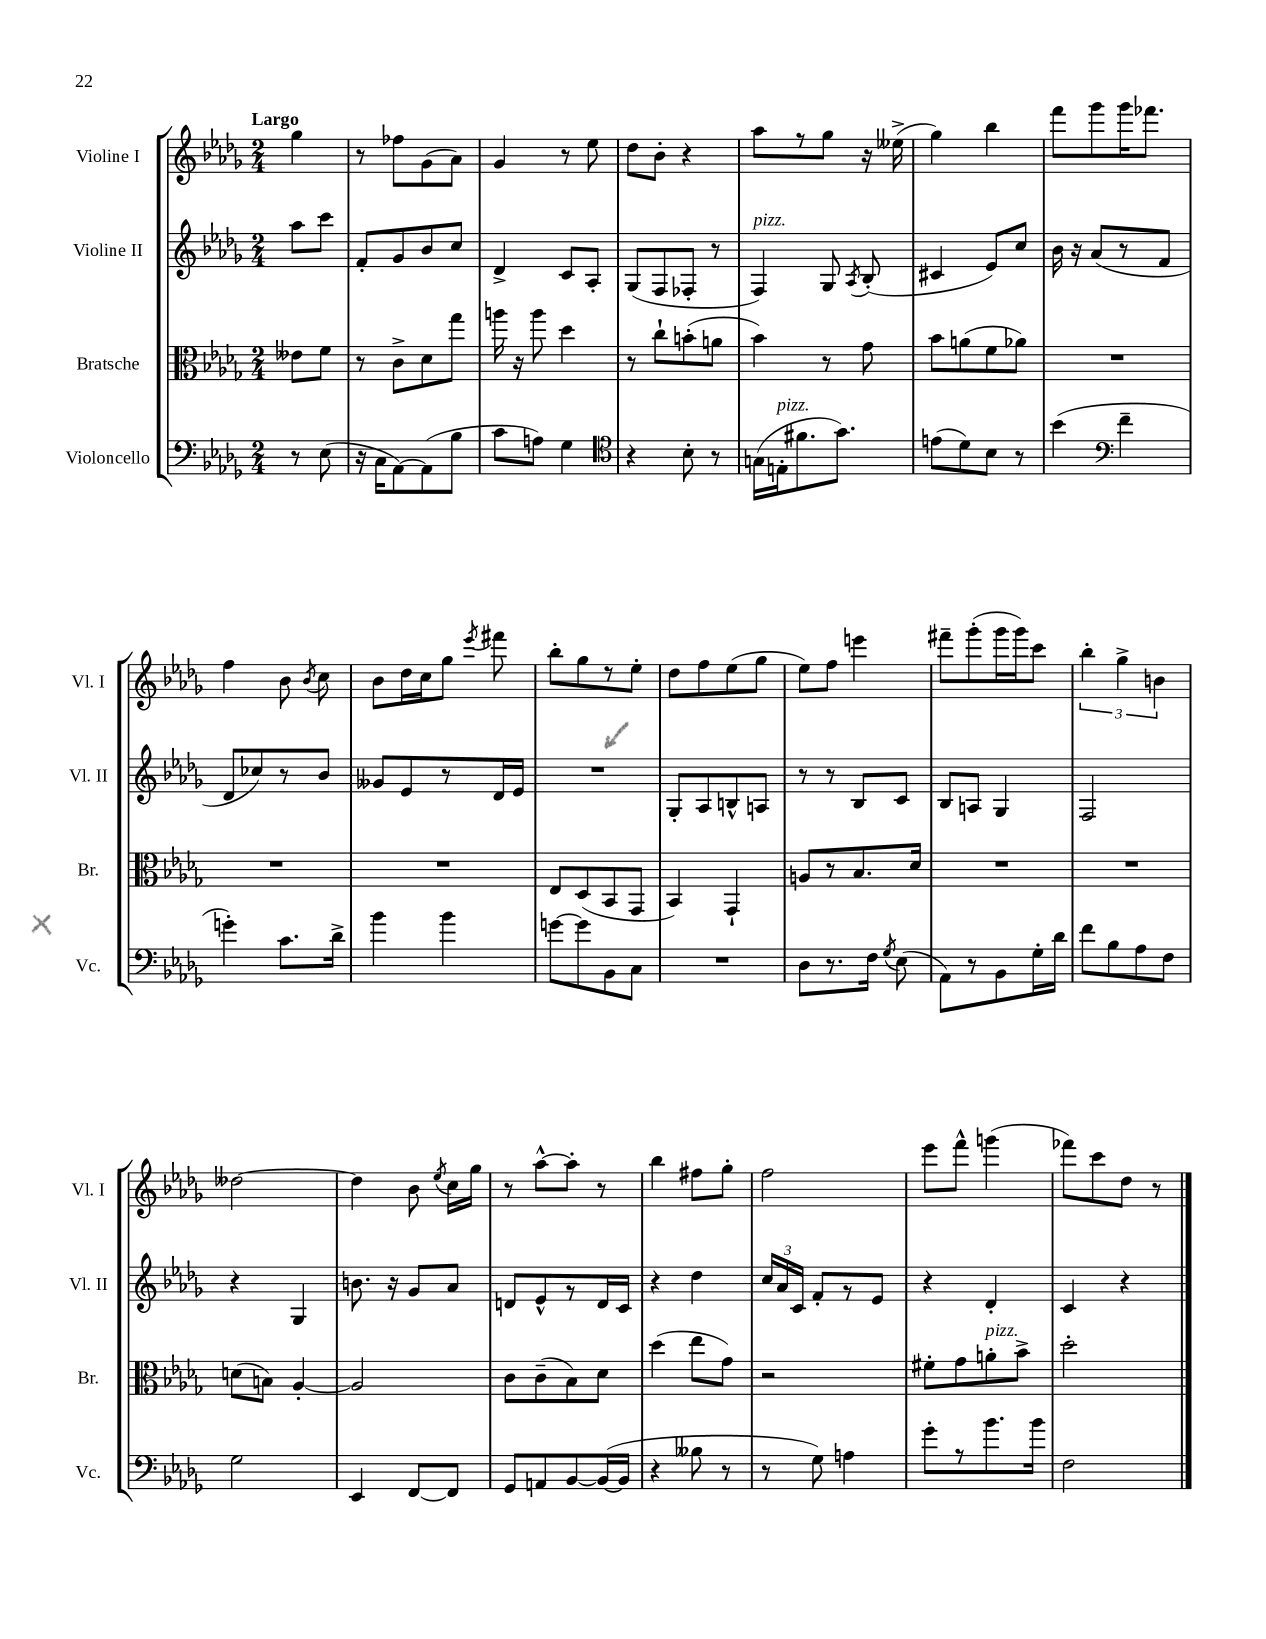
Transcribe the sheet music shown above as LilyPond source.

<<
\new StaffGroup <<
\new Staff = "s0" \with { instrumentName = "Violine I" shortInstrumentName = "Vl. I" } {
    \clef treble \key des \major \numericTimeSignature \time 2/4 \partial 4 \tempo "Largo"
    \autoBeamOff ges''4 |
    r8 fes''8[ ges'8( aes'8]) |
    ges'4 r8 ees''8 |
    des''8[ bes'8]-. r4 |
    aes''8[ r8 ges''8] r16 eeses''16->( |
    ges''4) bes''4 |
    f'''8[ ges'''8 ges'''16 fes'''8.] |
    f''4 bes'8 \acciaccatura { bes'8 } c''8 |
    bes'8[ des''16 c''16 ges''8] \acciaccatura { ees'''8 } fis'''8 |
    bes''8[-. ges''8 r8 ees''8]-. |
    des''8[ f''8 ees''8( ges''8] |
    ees''8[) f''8] e'''4 |
    fis'''8[-- ges'''8-.( ges'''16 ges'''16) c'''8] |
    \tuplet 3/2 { bes''4-. ges''4-> b'4 } |
    deses''2~ |
    deses''4 bes'8 \acciaccatura { ees''8 } c''16[ ges''16] |
    r8 aes''8[~-^ aes''8]-. r8 |
    bes''4 fis''8[ ges''8]-. |
    f''2 |
    ees'''8[ f'''8]-^ g'''4( |
    fes'''8[) c'''8 des''8] r8 \bar "|." |
}
\new Staff = "s1" \with { instrumentName = "Violine II" shortInstrumentName = "Vl. II" } {
    \clef treble \key des \major \numericTimeSignature \time 2/4 \partial 4
    \autoBeamOff aes''8[ c'''8] |
    f'8[-. ges'8 bes'8 c''8] |
    des'4-> c'8[ aes8]-. |
    ges8[( f8 fes8]-. r8 |
    f4^\markup { \italic "pizz." }) ges8 \acciaccatura { aes8 } bes8-.( |
    cis'4 ees'8[) c''8] |
    bes'16 r16 aes'8[( r8 f'8] |
    des'8[ ces''8) r8 bes'8] |
    geses'8[ ees'8 r8 des'16 ees'16] |
    R2 |
    ges8[-. aes8 b8-^ a8] |
    r8 r8 bes8[ c'8] |
    bes8[ a8] ges4 |
    f2 |
    r4 ges4 |
    b'8. r16 ges'8[ aes'8] |
    d'8[ ees'8-^ r8 d'16 c'16] |
    r4 des''4 |
    \tuplet 3/2 { c''16[ aes'16 c'16] } f'8[-. r8 ees'8] |
    r4 des'4-. |
    c'4 r4 \bar "|." |
}
\new Staff = "s2" \with { instrumentName = "Bratsche" shortInstrumentName = "Br." } {
    \clef alto \key des \major \numericTimeSignature \time 2/4 \partial 4
    \autoBeamOff eeses'8[ f'8] |
    r8 c'8[-> des'8 ges''8] |
    a''16 r16 a''8 des''4 |
    r8 c''8[-! b'8-.( a'8] |
    bes'4) r8 ges'8 |
    bes'8[ a'8( f'8 aes'8]) |
    R2 |
    R2 |
    R2 |
    ees8[ des8( bes,8 ges,8] |
    bes,4) ges,4-! |
    a8[ r8 bes8. des'16] |
    R2 |
    R2 |
    d'8[( b8]) aes4~-. |
    aes2 |
    c'8[ c'8--( bes8) des'8] |
    des''4( ees''8[ ges'8]) |
    r2 |
    fis'8[-. ges'8 a'8-.^\markup { \italic "pizz." } bes'8]-> |
    des''2-. \bar "|." |
}
\new Staff = "s3" \with { instrumentName = "Violoncello" shortInstrumentName = "Vc." } {
    \clef bass \key des \major \numericTimeSignature \time 2/4 \partial 4
    \autoBeamOff r8 ees8( |
    r16 c16[ aes,8~) aes,8( bes8] |
    c'8[ a8]) ges4 |
    \clef tenor r4 bes8-. r8 |
    g16[( e16-.^\markup { \italic "pizz." } fis'8. ges'8.]) |
    e'8[( des'8) bes8] r8 |
    bes'4( \clef bass f'4-- |
    g'4-.) c'8.[ des'16]-> |
    bes'4 bes'4 |
    g'8[~ g'8 bes,8 c8] |
    R2 |
    des8[ r8. f16] \acciaccatura { ges8 } ees8( |
    aes,8[) r8 bes,8 ges16-. des'16] |
    f'8[ bes8 aes8 f8] |
    ges2 |
    ees,4 f,8[~ f,8] |
    ges,8[ a,8 bes,8~ bes,16~( bes,16] |
    r4 beses8 r8 |
    r8 ges8) a4 |
    ges'8[-. r8 bes'8. bes'16] |
    f2 \bar "|." |
}
>>
>>
\layout { \context { \Score \remove "Bar_number_engraver" } }
